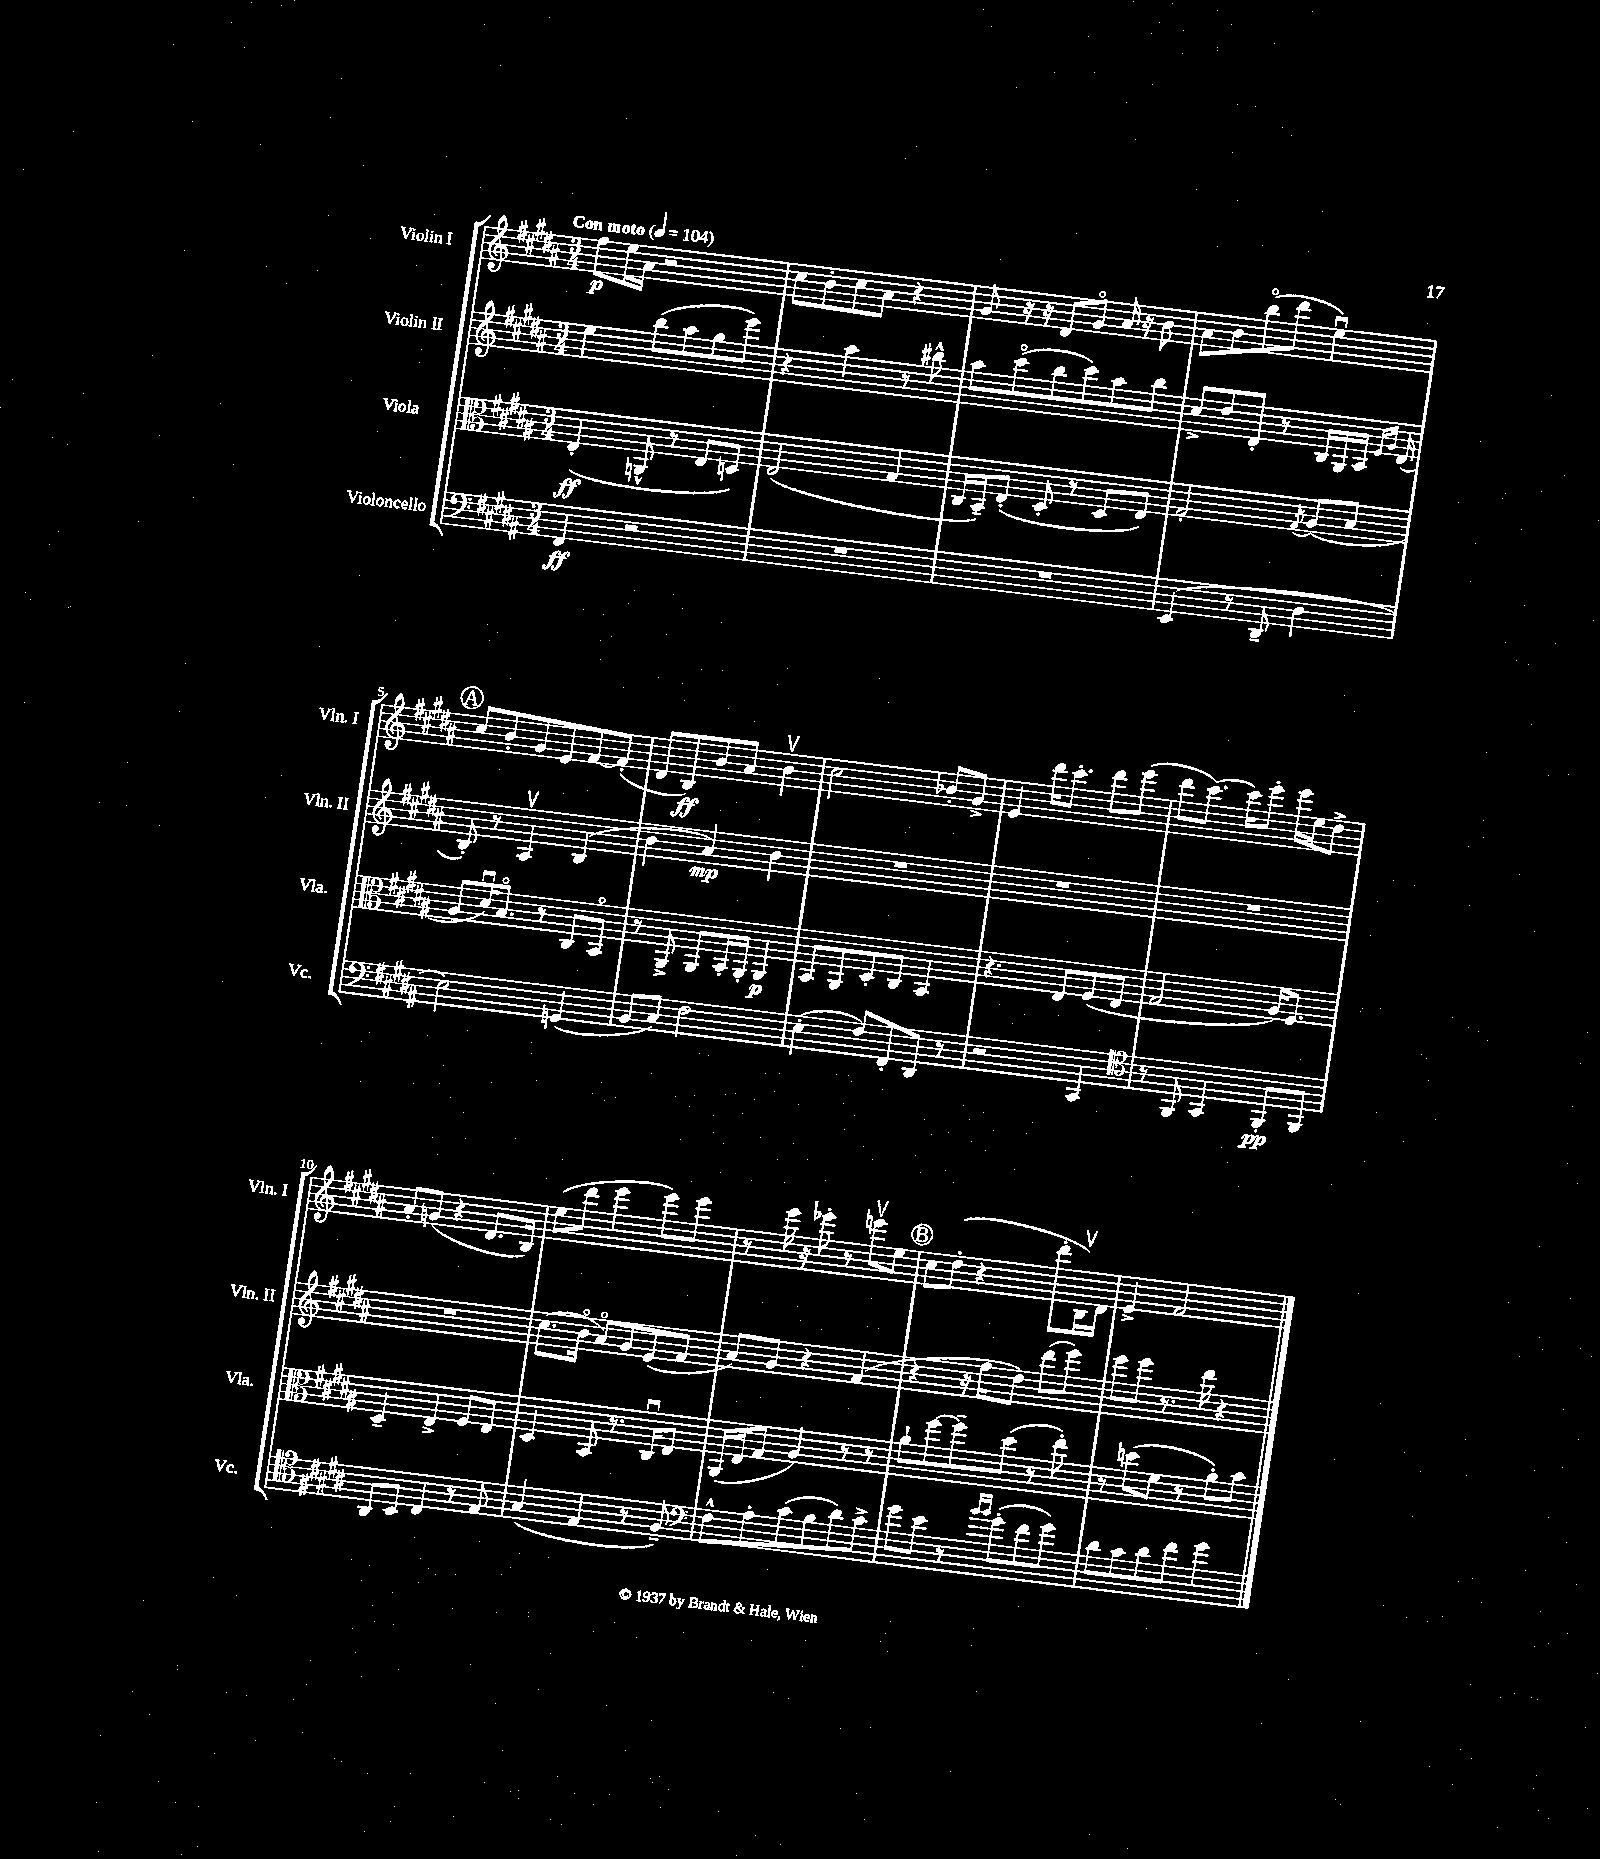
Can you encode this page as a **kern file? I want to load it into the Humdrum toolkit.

**kern	**kern	**kern	**kern
*staff4	*staff3	*staff2	*staff1
*clefF4	*clefC3	*clefG2	*clefG2
*k[f#c#g#d#a#]	*k[f#c#g#d#a#]	*k[f#c#g#d#a#]	*k[f#c#g#d#a#]
*M3/4	*M3/4	*M3/4	*M3/4
*MM104	*MM104	*MM104	*MM104
4FF#	(4E'	4ee	8ff#
.	.	.	16ee
.	.	.	16a#
2r	8AA^^	(8bb	2r
.	8r	8aa#	.
.	8E	8gg#	.
.	8D)	8eee)	.
=	=	=	=
2.r	(2E	4r	8cc#
.	.	.	8b'
.	.	4aa#	8cc#
.	.	.	8a#
.	4G#	8r	4r
.	.	8bb#^^	.
=	=	=	=
2.r	16C#	8aa#	8g#
.	16BB~)	.	.
.	(8E'	(8ccc#o	16r
.	.	.	16r
.	8D#'	8bb	8d#
.	8r	8ccc#)	8g#o
.	8D#	8aa#	16a#
.	.	.	16r
.	8E)	8bb	8b
=	=	=	=
(4EE	2G#'	8cc#^	8a#
.	.	8dd#	8b
8r	.	8d#'	(8bbo
8DD#~	.	8r	8ddd#
.	8qG#	.	.
4D#	(8A#	16B	4eeu)
.	.	16G#	.
.	8B	16A#	.
.	.	16qqe	.
.	.	16qqg#	.
.	.	(16d#	.
=	=	=	=
2E)	8A#	8B')	8cc#
.	16d#u)	8r	8b'
.	8.Bo	.	.
.	.	4A#v	8g#
.	8r	.	8e
(4GG	8C#	(4B	[8f#
.	8BBo	.	(8f#']
=	=	=	=
8BB	8r	4b	8d#
8C#)	8AA#^	.	8B)
2F#	8AA#	4a#)	8b
.	16BB'	.	8a#
.	16AA#'	.	.
.	4AA#	4b	4bv
=	=	=	=
(4E'	8BB	2.r	2cc#
.	8AA#	.	.
8F#)	8D#'	.	.
8FF#'	8C#	.	.
8DD#	4BB	.	8b-'
8r	.	.	8g#^
=	=	=	=
2r	4.r	2.r	4e
.	.	.	16ddd#
.	.	.	8.ccc#'
.	8E	.	.
4CC#	(8F#	.	8ddd#
.	8E	.	(8eee
=	=	=	=
*clefC4	*	*	*
8r	2G#	2.r	8ddd#
8FF#	.	.	[8.ccc#)
4GG#	.	.	.
.	.	.	16ccc#]
.	.	.	8eee'
8FF#'	16A#)	.	16eee
.	8.F#	.	16ee
8FF#	.	.	8dd#^
=	=	=	=
8AA#	4D#~	2.r	8a#'
8BB	.	.	(8g
4C#	4E^	.	4r
8r	8F#	.	8.d#
8E	8E	.	.
.	.	.	16B)
=	=	=	=
(4G#	4D#	(8.cc#	(8ee
.	.	.	8ddd#
.	.	16bo	.
4E	8BB	8a#o)	4eee
.	8.r	8g#	.
8r	.	(8e	8eee)
.	16C#u	.	.
8F#~)	8E	8f#	8eee
=	=	=	=
*clefF4	*	*	*
8F#^^	(16AA#	8a#)	8r
.	16E	.	.
8A#'	8G#	8g#	16eee
.	.	.	16r
(8c#	4A#)	4r	8eee-'
8B	.	.	8r
8d#)	8r	(4f#	8eeev
8c#^	8r	.	8ee
=	=	=	=
8g#	8a#`	4r	8cc#
8e	[8ff#	.	(8dd#'
8r	8ff#~]	16r	4r
.	.	16ff#	.
16qqb	.	.	.
16qqb	.	.	.
(8g#'	(8dd#	8dd#)	.
8f#	8r	(8ddd#	8ddd#'
8g#)	8ee')	8eee)	16Bv)
.	.	.	16d#
=	=	=	=
8d#	8r	8eee	4e^
8c#	(8dd	8eee	.
8d#	8f#	8.r	2f#
8f#	8r	.	.
.	.	16ddd#	.
4g#	8a#')	4r	.
.	8b	.	.
==	==	==	==
*-	*-	*-	*-
